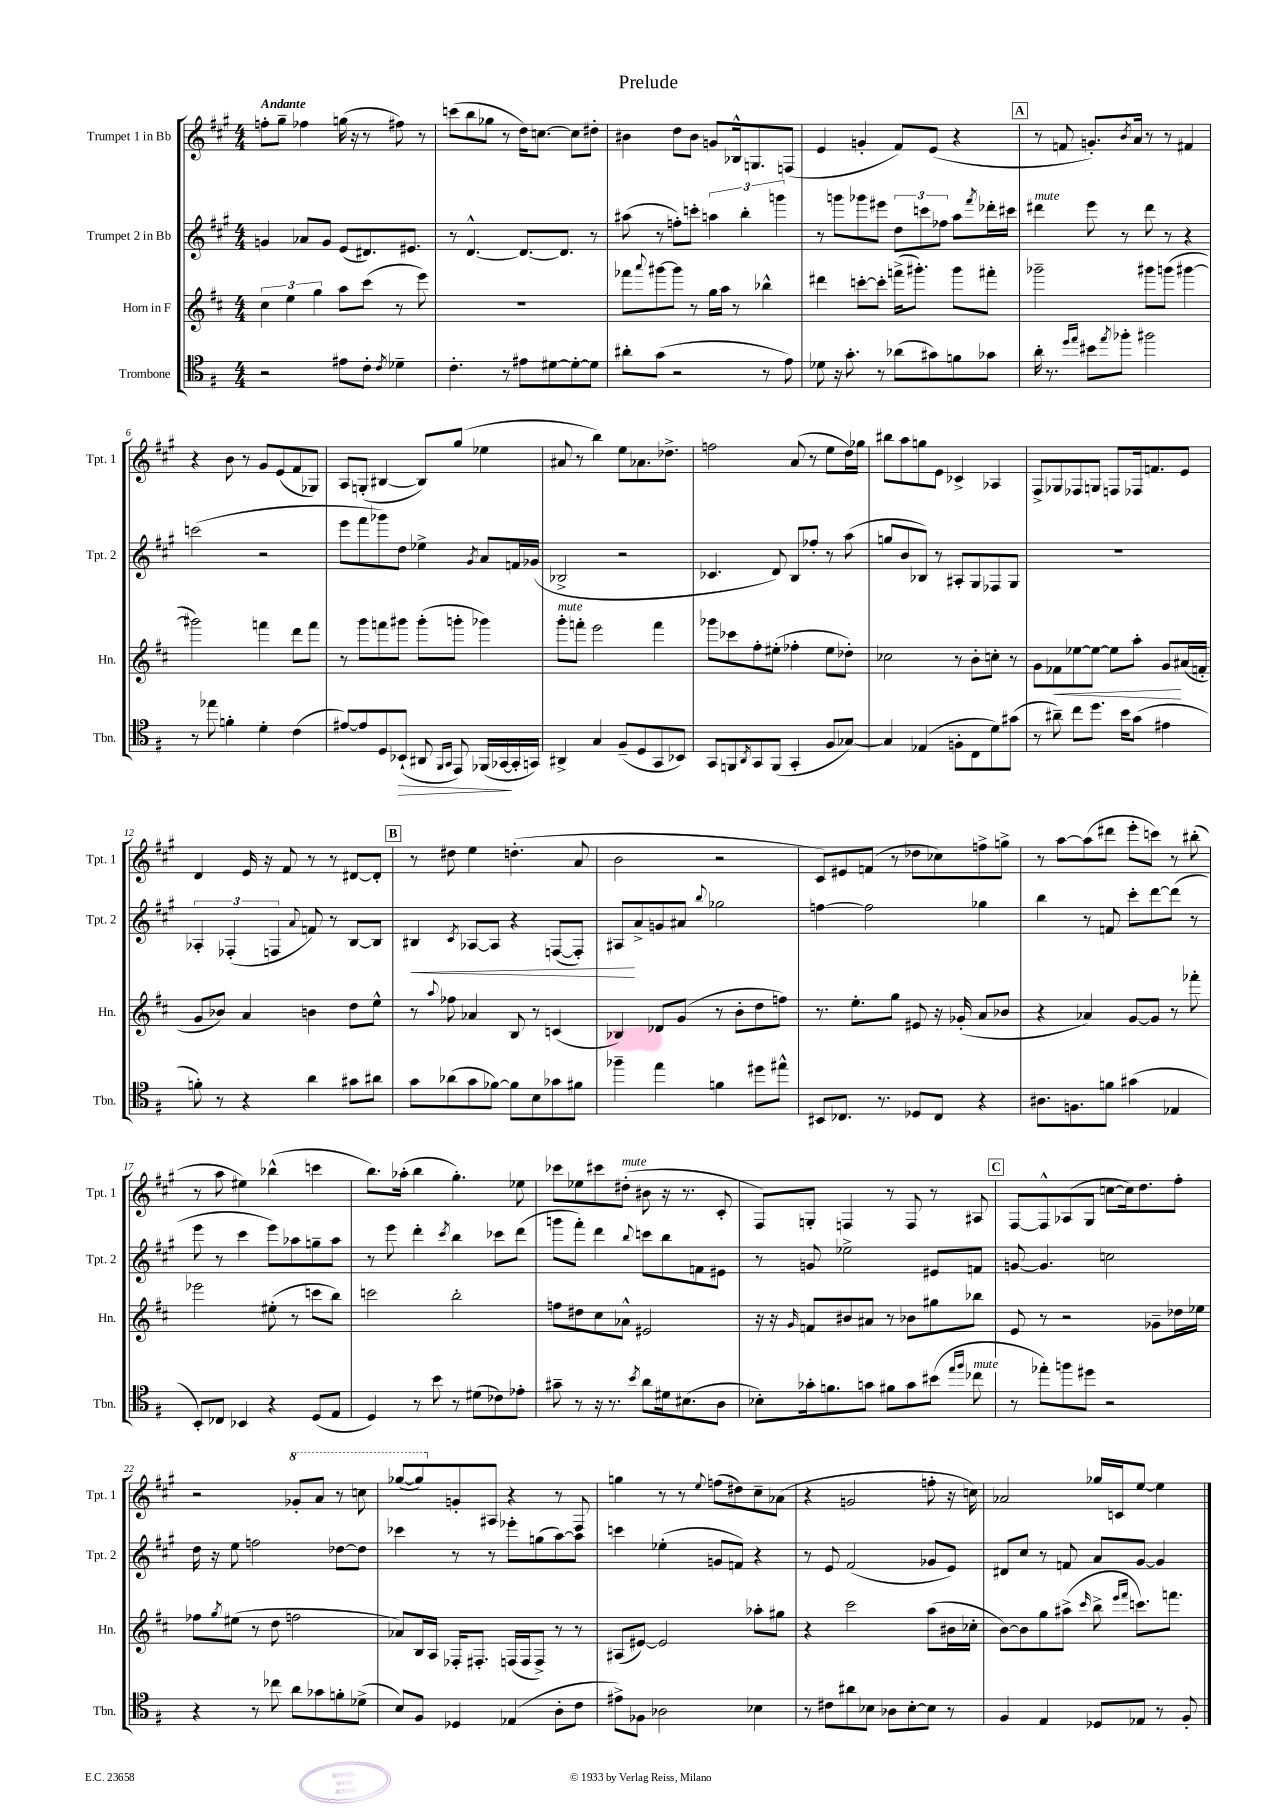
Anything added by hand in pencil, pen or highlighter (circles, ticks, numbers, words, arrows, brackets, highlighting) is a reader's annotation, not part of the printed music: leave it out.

**kern	**dynam	**kern	**dynam	**kern	**dynam	**kern
*part4	*part4	*part3	*part3	*part2	*part2	*part1
*staff4	*staff4	*staff3	*staff3	*staff2	*staff2	*staff1
*I"Trombone	*	*I"Horn in F	*	*I"Trumpet 2 in Bb	*	*I"Trumpet 1 in Bb
*I'Tbn.	*	*I'Hn.	*	*I'Tpt. 2	*	*I'Tpt. 1
*clefC4	*	*clefG2	*	*clefG2	*	*clefG2
*k[f#]	*	*k[f#c#]	*	*k[f#c#g#]	*	*k[f#c#g#]
*M4/4	*	*M4/4	*	*M4/4	*	*M4/4
=1	=1	=1	=1	=1	=1	=1
!	!	!	!	!	!	!LO:TX:a:B:t=Andante
2r	.	6cc#\	.	4gn/	.	8ffn'\L
.	.	.	.	.	.	8gg#~\J
.	.	6ee\	.	.	.	.
.	.	.	.	8a-X/L	.	4ff-X\
.	.	6gg\	.	.	.	.
.	.	.	.	8g/J	.	.
8e#X\L	.	8aa\L	.	(8e/L	.	(16ggn\
.	.	.	.	.	.	16r
8c'\J	.	(8ccc#\J	.	8.d#X/)	.	8r
8qc/	.	.	.	.	.	.
4d-X~\	.	8r	.	.	.	8ff#X\)
.	.	.	.	8.e#X/J	.	.
.	.	8eee\)	.	.	.	8r
=2	=2	=2	=2	=2	=2	=2
4.c'\	.	1r	.	8r	.	(8cccn\L
.	.	.	.	[4.d^^/	.	8bb\
.	.	.	.	.	.	8gg-X\J
8r	.	.	.	.	.	8r
8e#X\L	.	.	.	8.d/L_	.	16dd\KL)
.	.	.	.	.	.	[8.ccn\J
[8d#X\	.	.	.	.	.	.
.	.	.	.	8.d/J]	.	.
8d#'\_	.	.	.	.	.	8cc\L]
8d#\J]	.	.	.	8r	.	8dd#X'\J
=3	=3	=3	=3	=3	=3	=3
8a#X'\L	.	8fff-X\L	.	(8aa#X\	.	4b#X\
.	.	8qqaaa/	.	.	.	.
(8g\J	.	[8ggg#X\	.	8r	.	.
2r	.	8ggg#\J]	.	8ffn'\L)	.	8dd\L
.	.	8r	.	8cccn'\J	.	8b#\J
.	.	16gg\LL	.	6aan\	.	8gn/L
.	.	16aa\JJ	.	.	.	.
.	.	8r	.	.	.	16B-X^^/k
.	.	.	.	6bb'\	.	.
.	.	.	.	.	.	8.Gn/
8r	.	4bb-X^^\	.	.	.	.
.	.	.	.	6gggn\	.	.
8e\)	.	.	.	.	.	(8Fn/J
=4	=4	=4	=4	=4	=4	=4
8d-X\	.	4ddd#X\	.	8r	.	4e/
16r	.	.	.	8gggn\L	.	.
8.g'\	.	.	.	.	.	.
.	.	[8cccn'\L	.	8ggg-X\	.	4gn'/
8r	.	8ccc'\J]	.	8eee#X\J	.	.
(8a-X\L	.	(16fffn^\KL	.	12dd\L	.	8f#/L)
.	.	8.ggg#X'\J)	.	.	.	.
.	.	.	.	12cccn\	.	.
8g#X\)	.	.	.	.	.	(8e/J
.	.	.	.	12ff-X\J	.	.
8fn\	.	8ggg#\L	.	8aa\L	.	4r
.	.	.	.	8qfff#/	.	.
8g-X\J	.	8fff#X'\J	.	16ddd-X'\L	.	.
.	.	.	.	16ccc#X\JJ	.	.
!!LO:REH:place=s1:t=A
=5	=5	=5	=5	=5	=5	=5
!	!	!	!	!LO:TX:a:i:t=mute	!	!
16a'\	.	2ggg-X~\	.	4ddd#X\	.	8r
8.r	.	.	.	.	.	.
.	.	.	.	.	.	8fn/
16qqdd/LL	.	.	.	.	.	.
16qqee/JJ	.	.	.	.	.	.
8b#X\L	.	.	.	8eee\	.	8.gn'/L)
8qee/	.	.	.	.	.	.
8ff-X'\J	.	.	.	8r	.	.
.	.	.	.	.	.	8qb/
.	.	.	.	.	.	16a/Jk
2ff#X\	.	8ggg#X\L	.	8ddd#\	.	8r
.	.	(8gggn\J	.	8r	.	8r
.	.	[4ggg#X\	.	4r	.	4f#X/
!!LO:LB:g=z
=6	=6	=6	=6	=6	=6	=6
8r	.	2ggg#X\])	.	(2cccn\	.	4r
8ee-X\	.	.	.	.	.	.
4fn'\	.	.	.	.	.	8b\
.	.	.	.	.	.	8r
4d'\	.	4fffn\	.	2r	.	8g#/L
.	.	.	.	.	.	(8e/
(4c\	.	8ddd\L	.	.	.	8f#/
.	.	8fff\J	.	.	.	8G-X/J)
=7	=7	=7	=7	=7	=7	=7
[8e#X/L)	.	8r	.	8eee\L	.	8A/L
8e#/]	.	8ggg\L	.	8fff#\	.	(8Gn'/J
8D/	.	8fffn\	.	8ggg-X\)	.	[4B#X/
!	!LO:HP:b	!	!	!	!	!
(8BB-X`/J	>	8ggg#X\J	.	8dd\J	.	.
8AA#X/	.	(8ggg#'\L	.	4ee-X^\	.	8B#/L])
16qqFF#/LL	.	.	.	.	.	.
16qqGG/JJ	.	.	.	.	.	.
8EE/)	.	8gggn'\J	.	.	.	(8gg#/J
.	.	.	.	8qg#/	.	.
(16FF-X/LL	.	4ggg-X\)	.	8a/L	.	4ee-X\
[16GG-X/	.	.	.	.	.	.
16GG-'/]	]	.	.	16fn/L	.	.
16GGn/JJ)	.	.	.	(16g-X/JJ	.	.
=8	=8	=8	=8	=8	=8	=8
!	!	!LO:TX:a:i:t=mute	!	!	!	!
4AA#X^/	.	8ggg'\L	.	2B-X^/	.	8a#X/
.	.	8fffn'\J	.	.	.	8r
4G/	.	2eee\	.	.	.	4bb\)
(8F#~/L	.	.	.	2r	.	8ee\L
8D/	.	.	.	.	.	8.a-X\
8GG/	.	4fff\	.	.	.	.
.	.	.	.	.	.	8.dd-X^\J
8BB-X/J)	.	.	.	.	.	.
=9	=9	=9	=9	=9	=9	=9
8GG/L	.	8ggg-X\L	.	4.c-X/	.	2ffn\
8FFn/	.	8ccc-X\	.	.	.	.
8qAA/	.	.	.	.	.	.
8GG/	.	8ff#'\	.	.	.	.
(8FF/J	.	(8ee#X'\J	.	8d/)	.	.
4GG'/	.	4ff-X'\	.	8B/L	.	(8a/
.	.	.	.	8ff-X'/J	.	8r
8F#/L	.	8ee#\L	.	8r	.	8ee\L
[8G-X/J)	.	8dd-X'\J)	.	(8aa\	.	16dd\L)
.	.	.	.	.	.	16gg-X\JJ
=10	=10	=10	=10	=10	=10	=10
4G-/]	.	2cc-X\	.	8ggn/L	.	8bb#X\L
.	.	.	.	8b/	.	8aa\
(4E-X/	.	.	.	8B-X/J)	.	8ggn\
.	.	.	.	8r	.	8e\J
8Fn'\L	.	8r	.	8A#X'/L	.	4c-X^/
8C\	.	8b'\L	.	8G#/	.	.
8d\)	.	8ccn'\J	.	8F-X/	.	4A-X/
(8g#X\J	.	8r	.	8G#/J	.	.
=11	=11	=11	=11	=11	=11	=11
8r	.	8g\L	.	1r	.	8F#^/L
!	!	!	!LO:HP:b	!	!	!
8a#X~\)	.	8f-X\	<	.	.	8G-X/
8cc\L	.	[8ee-X\	.	.	.	8F-X/
8.dd\J	.	8ee-\J_	.	.	.	8Gn/J
.	.	8ee-\L]	.	.	.	8Fn/L
16b\KL	.	.	.	.	.	.
(8g\J	.	8aa'\J	.	.	.	16F-X/k
.	.	.	.	.	.	8.fn/
4e#X\	.	8g/L	.	.	.	.
.	.	(16a#X/L	[	.	.	8e/J
.	.	16fn'/JJ	.	.	.	.
!!LO:LB:g=z
=12	=12	=12	=12	=12	=12	=12
8fn'\)	.	8g/L	.	6A-X'/	.	4d/
8r	.	8b-X/J)	.	.	.	.
.	.	.	.	(6F-X'/	.	.
4r	.	4a/	.	.	.	16e/
.	.	.	.	.	.	16r
.	.	.	.	6Fn/	.	.
.	.	.	.	.	.	8f#/
.	.	.	.	8qqa/	.	.
4a\	.	4bn\	.	8fn/)	.	8r
.	.	.	.	8r	.	8r
8g#X\L	.	8dd\L	.	[8B/L	.	[8d#X/L
8a#X\J	.	8ee^^\J	.	8B/J]	.	8d#'/J]
!!LO:REH:place=s1:t=B
=13	=13	=13	=13	=13	=13	=13
!	!	!	!	!	!LO:HP:b	!
8g\L	.	8r	.	4B#X/	<	8r
.	.	8qqaa/	.	.	.	.
(8a-X\	.	8ff-X\	.	.	.	8dd#X\
.	.	.	.	8qc#/	.	.
8g\	.	4a-X/	.	[8A-X/L	.	4ee\
[8f-X\J)	.	.	.	8A-/J]	.	.
8f-\L]	.	8B/	.	4r	.	(4.ddn'\
8B\	.	8r	.	.	.	.
8g-X\	.	(4cn/	.	([8Fn/L	.	.
8f#X\J	.	.	.	8F'/J])	.	8a/
=14	=14	=14	=14	=14	=14	=14
4ff-X~\	.	4B-X/)	.	8A#X/L	.	2b\
.	.	.	.	8a^/	[	.
4ee\	.	8d-X/L	.	8gn/	.	.
.	.	(8g/J	.	8a#X/J	.	.
.	.	.	.	8qqbb/	.	.
4fn\	.	8r	.	2gg-X\	.	2r
.	.	8b'\L	.	.	.	.
8dd#X\L	.	8dd\	.	.	.	.
8ee#X^^\J	.	8ffn\J)	.	.	.	.
=15	=15	=15	=15	=15	=15	=15
8BB#X/L	.	8.r	.	[4ffn\	.	8c#/L)
8.C-X/J	.	.	.	.	.	8e#X/
.	.	8.ee'\L	.	.	.	.
.	.	.	.	2ff\]	.	(8fn/J
8.r	.	.	.	.	.	.
.	.	8gg\J	.	.	.	8r
8D-X/L	.	8e#X/	.	.	.	8dd-X\L
8C-/J	.	16r	.	.	.	8cc-X\)
.	.	(16g-X'/	.	.	.	.
4r	.	8a/L	.	4gg-X\	.	8ffn^\
.	.	8b-X/J	.	.	.	8ggn^\J
=16	=16	=16	=16	=16	=16	=16
8.A#X\L	.	4r	.	4bb\	.	8r
.	.	.	.	.	.	[8aa\L
8.Fn\	.	.	.	.	.	.
.	.	4a-X/)	.	8r	.	(8aa\]
8fn\J	.	.	.	8fn/	.	8ddd#X\J
(4g#X\	.	[8g/L	.	8ccc#'\L	.	8eee'\L
.	.	8g/J]	.	[8ddd\	.	8cccn\J)
4E-X/	.	8r	.	(8ddd\J]	.	8r
.	.	8fff-X'\	.	8r	.	(8bb#X'\
!!LO:LB:g=z
=17	=17	=17	=17	=17	=17	=17
8BB'/L)	.	2eee-X\	.	8eee\	.	8r
8C-X/J	.	.	.	8r	.	8aa\
4BB-X/	.	.	.	4ccc#\	.	4ee#X\)
4r	.	(8ee#X'\	.	8eee\L)	.	(4bb-X^^\
.	.	8r	.	8aa-X\	.	.
(8D/L	.	8cccn\L	.	8ggn~\	.	4cccn\
8E/J	.	8bb\J)	.	8aa-\J	.	.
=18	=18	=18	=18	=18	=18	=18
4D/)	.	2cccn\	.	8r	.	8.bb\L)
.	.	.	.	8eee\	.	.
.	.	.	.	.	.	(16aa-X'\Jk
8r	.	.	.	4ddd'\	.	4bb\
8b\	.	.	.	.	.	.
.	.	.	.	8qccc#/	.	.
8r	.	2bb'\	.	4bb\	.	4.gg#'\)
(8d#X\L	.	.	.	.	.	.
8c-X\)	.	.	.	8ccc-X\L	.	.
8e-X'\J	.	.	.	(8ddd\J	.	8ee-X\
=19	=19	=19	=19	=19	=19	=19
8g#X~\	.	8ffn\L	.	8gggn\L	.	8ccc-X\L
8r	.	8dd#X\	.	8fff#'\J)	.	8ee-X\
16r	.	8cc#\	.	4ddd\	.	8ccc#X\
8.r	.	.	.	.	.	.
!	!	!	!	!	!	!LO:TX:a:i:t=mute
.	.	8a-X^^\J	.	.	.	(8dd#X'\J
8qb/	.	.	.	8qqbb/	.	.
8a\L	.	2e#X/	.	8cccn\L	.	8b#X\
16d#X\k	.	.	.	8bb\	.	16r
(8.B#X\	.	.	.	.	.	8.r
.	.	.	.	8fn\	.	.
8A\J	.	.	.	8e#X\J	.	8c#'/
=20	=20	=20	=20	=20	=20	=20
8B-X'\L)	.	16r	.	8r	.	8F#/L)
.	.	16r	.	.	.	.
.	.	16qqg/	.	.	.	.
16g-X'\k	.	8fn/L	.	8gn/	.	8Gn'/J
8.fn\	.	.	.	.	.	.
.	.	8b#X/	.	2ee-X^\	.	4Fn/
8gn\J	.	8a#X/J	.	.	.	.
8f#X\L	.	8r	.	.	.	8r
8g\	.	8b-X\L	.	.	.	8F/
(8b#X\J	.	8gg#X\	.	8e#X/L	.	8r
16qqee/LL	.	.	.	.	.	.
16qqff#/JJ	.	.	.	.	.	.
!LO:TX:a:i:t=mute	!	!	!	!	!	!
8cc-X\	.	8bb-X\J	.	8fn/J	.	8A#X/
!!LO:REH:place=s1:t=C
=21	=21	=21	=21	=21	=21	=21
8r	.	8e/	.	[8gn/	.	[8F#/L
8ee-X'\L)	.	8r	.	4.g/]	.	8F#^^/]
8ffn\	.	2r	.	.	.	(8A-X/
8dd#X\J	.	.	.	.	.	8G#/J
2r	.	.	.	2ccn\	.	[8ccn\L
.	.	.	.	.	.	16cc\k])
.	.	.	.	.	.	8.dd\
.	.	8g-X~\L	.	.	.	.
.	.	16dd-X\L	.	.	.	8ff#'\J
.	.	16ee-X\JJ	.	.	.	.
!!LO:LB:g=z
=22	=22	=22	=22	=22	=22	=22
4r	.	8ff-X\L	.	16dd\	.	2r
.	.	.	.	16r	.	.
.	.	8qgg/	.	.	.	.
.	.	(8ee#X\J	.	8ee\	.	.
8r	.	8r	.	2ffn\	.	.
8cc-X\	.	8dd\	.	.	.	.
*	*	*	*	*	*	*8va
8a\L	.	2ffn\	.	.	.	8gg-X'/L
8g-X\	.	.	.	.	.	8aa/J
8fn'\	.	.	.	[8dd-X\L	.	8r
(8d-X^\J	.	.	.	8dd-\J]	.	8cccn\
=23	=23	=23	=23	=23	=23	=23
8B/L)	.	8a-X/L)	.	4ccc-X\	.	([8ggg-X/L
8F#/J	.	16B/L	.	.	.	8ggg-/])
.	.	16A/JJ	.	.	.	.
*	*	*	*	*	*	*X8va
4D-X/	.	16F-X'/KL	.	8r	.	8gn'/
.	.	8.F#X'/J	.	.	.	.
.	.	.	.	8r	.	8A#X/J
(4E-X/	.	(16Fn/LL	.	8eee-X'\L	.	4r
.	.	16F/J	.	.	.	.
.	.	8F^/J)	.	(8ggn\	.	.
8A'\L	.	8r	.	[8aa\)	.	8r
8c\J	.	8r	.	8aa\J]	.	8F#/
=24	=24	=24	=24	=24	=24	=24
8e#X^\L)	.	(8A#X/L	.	4cccn\	.	4ggn\
8F-X\J	.	[8e#X/J)	.	.	.	.
2A-X\	.	2e#/]	.	(4ee-X'\	.	8r
.	.	.	.	.	.	8r
.	.	.	.	.	.	8qqee/
.	.	.	.	8gn/L	.	(8ffn\L
.	.	.	.	8fn/J)	.	8dd#X\)
4B-X\	.	8aa-X'\L	.	4r	.	8cc#~\
.	.	8gg#X\J	.	.	.	(8a-X\J
=25	=25	=25	=25	=25	=25	=25
8r	.	4r	.	8r	.	4r
8c#X\L	.	.	.	8e/	.	.
8a#X\	.	2ccc#\	.	(2f#/	.	2gn/
8B-X\J	.	.	.	.	.	.
8A-X\L	.	.	.	.	.	.
[8B-'\	.	.	.	.	.	.
8B-\J]	.	(8aa\L	.	8g-X/L	.	8ffn'\
8r	.	16b#X\L	.	8e/J)	.	16r
.	.	16cc-X'\JJ	.	.	.	16ccn\)
=26	=26	=26	=26	=26	=26	=26
4F#/	.	[8b\L)	.	8d#X/L	.	2a-X/
.	.	8b\]	.	8cc#/J	.	.
4E/	.	8gg\	.	8r	.	.
.	.	(8aa#X^\J	.	8fn/	.	.
.	.	16qqccc#/	.	.	.	.
8D-X/L	.	8bb^\	.	8a/L	.	16gg-X/LL
.	.	.	.	.	.	16cn/J
.	.	16qqeee/LL	.	.	.	.
.	.	16qqfff#/JJ	.	.	.	.
8E-X/J	.	8.cccn\L)	.	[8g#/J	.	[8ee/J
8r	.	.	.	4g#/]	.	4ee\]
.	.	8.fffn\J	.	.	.	.
8F#'/	.	.	.	.	.	.
==	==	==	==	==	==	==
*-	*-	*-	*-	*-	*-	*-
